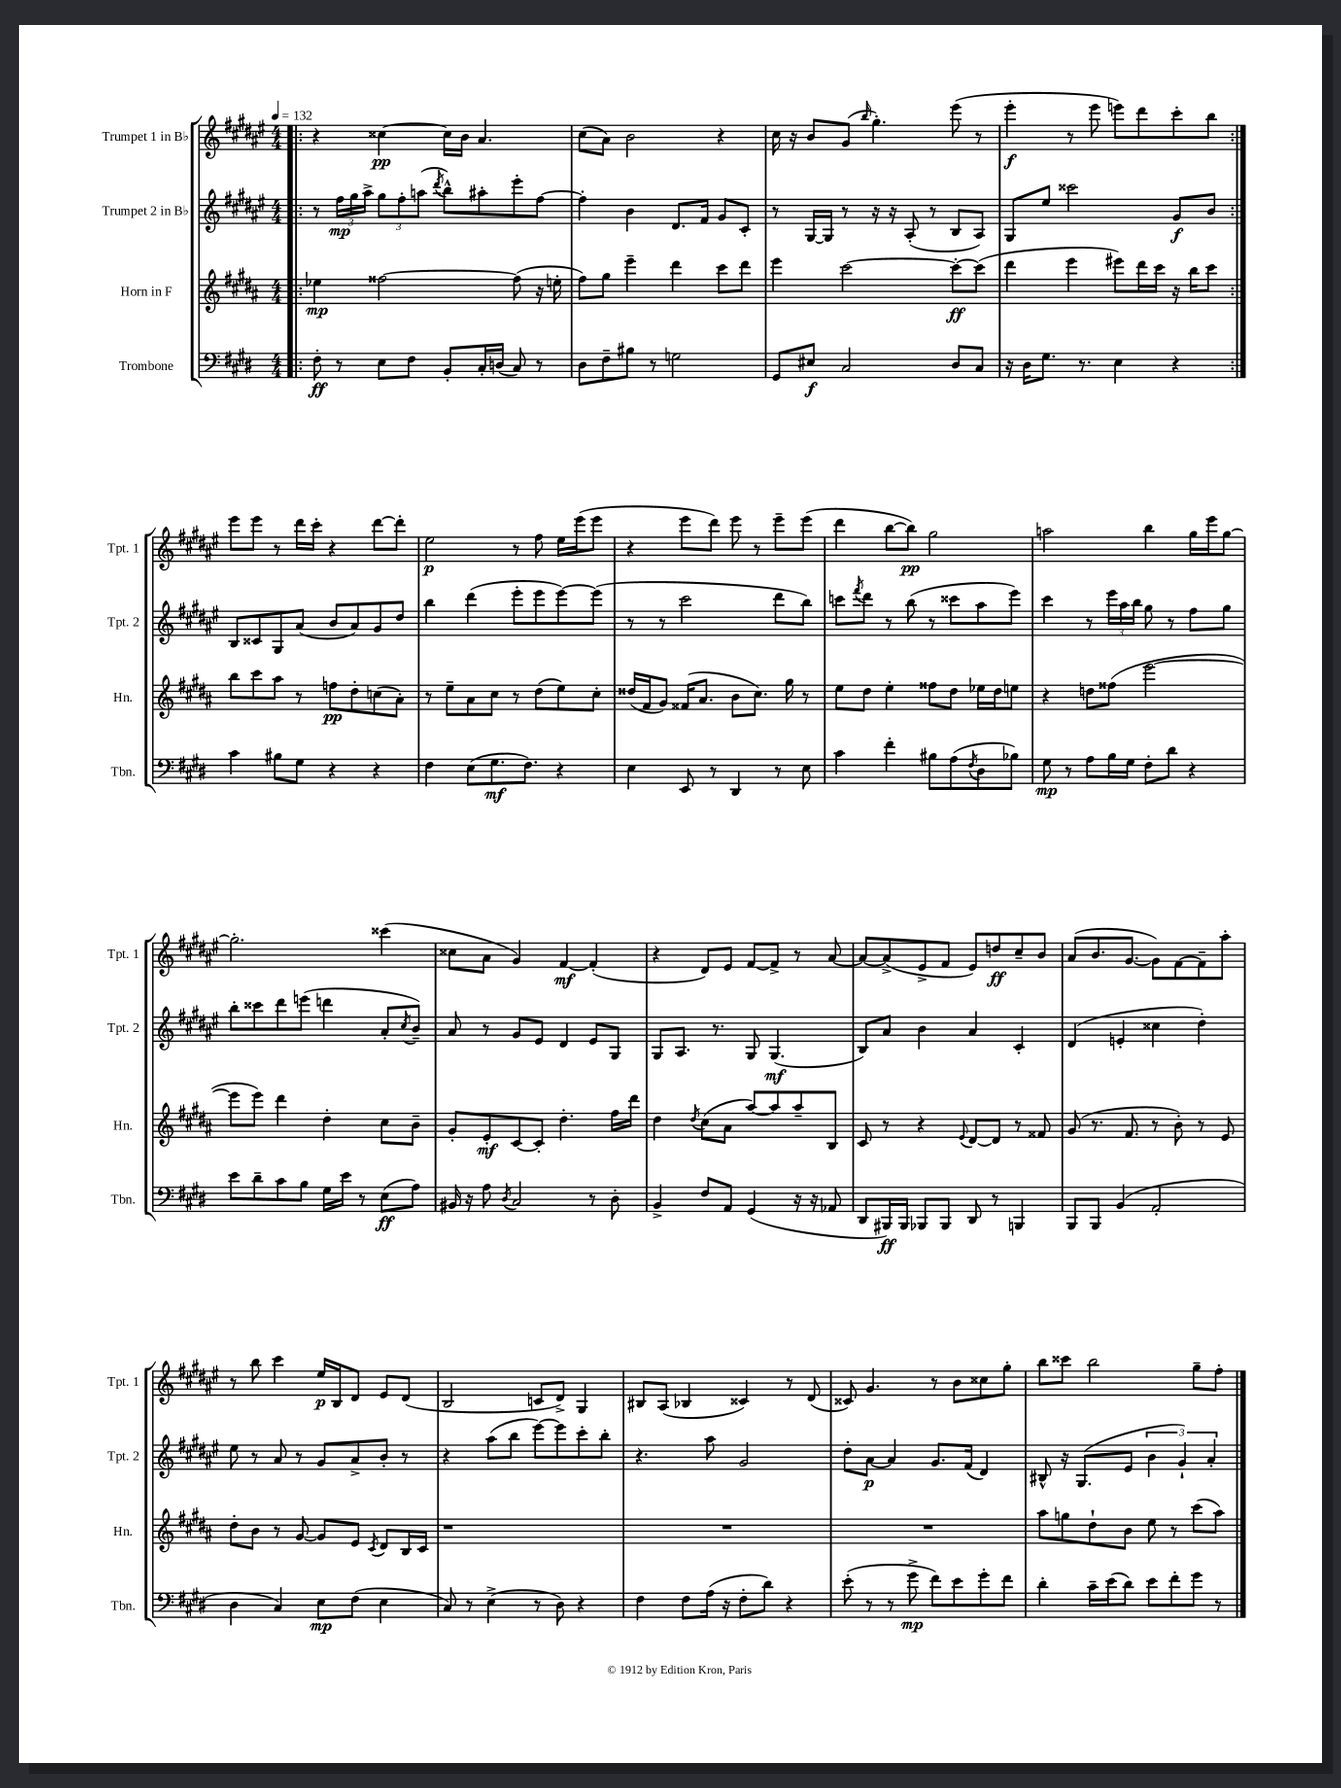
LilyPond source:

<<
\new StaffGroup <<
\new Staff = "s0" \with { instrumentName = "Trumpet 1 in Bb" shortInstrumentName = "Tpt. 1" } {
    \clef treble \key fis \major \numericTimeSignature \time 4/4 \tempo 4 = 132
    \repeat volta 2 { \bar ".|:" r4 cisis''4~\pp cisis''16 b'16 ais'4. |
    cis''8( ais'8) b'2 r4 |
    cis''16 r16 b'8 gis'8( \grace { b''16 } gis''4.-.) eis'''8( r8 |
    eis'''4-.\f r8 eis'''8 e'''8) dis'''8 cis'''8-. b''8 | }
    eis'''8 eis'''8 r8 dis'''16 cis'''16-. r4 dis'''8~ dis'''8-. |
    eis''2\p r8 fis''8 eis''16 eis'''16( eis'''8 |
    r4 eis'''8 dis'''8) eis'''8 r8 eis'''8-- eis'''8( |
    dis'''4 b''8~ b''8\pp) gis''2 |
    a''2 b''4 gis''16 eis'''16 gis''8~ |
    gis''2.-. cisis'''4( |
    cisis''8 ais'8 gis'4) fis'4~\mf fis'4-.( |
    r4 dis'8) eis'8 fis'8~ fis'8-> r8 ais'8~ |
    ais'8~ ais'8->( eis'8-> fis'8 eis'8) d''8\ff cis''8-- b'8 |
    ais'8( b'8. gis'8.~ gis'8) fis'8~ fis'8-- ais''8-. |
    r8 b''8 cis'''4 eis''16\p b16 dis'8 eis'8 dis'8( |
    b2 c'8 dis'8->) gis4 |
    bis8 ais8( bes4 cisis'4) r8 dis'8( |
    cisis'8) gis'4. r8 b'8 cisis''8 gis''8-. |
    b''8 cisis'''8 b''2 gis''8-- fis''8-. \bar "|." |
}
\new Staff = "s1" \with { instrumentName = "Trumpet 2 in Bb" shortInstrumentName = "Tpt. 2" } {
    \clef treble \key fis \major \numericTimeSignature \time 4/4
    \repeat volta 2 { \bar ".|:" r8 \tuplet 3/2 { fis''16\mp gis''16 ais''16-> } \tuplet 3/2 { gis''8 fis''8-. a''8( } \acciaccatura { dis'''8 } b''8-^) ais''8-. eis'''8-. fis''8~ |
    fis''4-. b'4 dis'8. fis'16 gis'8 cis'8-. |
    r8 gis16~ gis16 r8 r16 r16 ais8-.( r8 b8 ais8) |
    gis8 eis''8 cisis'''2 gis'8\f b'8 | }
    b8 cisis'8 gis8 ais'8( b'8 ais'8) gis'8 dis''8 |
    b''4 dis'''4( eis'''8-. eis'''8 eis'''8~) eis'''8( |
    r8 r8 cis'''2 dis'''8 b''8) |
    c'''8 \acciaccatura { fis'''8 } dis'''8 r8 b''8( r8 cisis'''8 ais''8 eis'''8) |
    cis'''4 r8 \tuplet 3/2 { eis'''16 ais''16 b''16 } gis''8 r8 fis''8 gis''8 |
    b''8-. cisis'''8 dis'''8 e'''8( d'''4 ais'8-. \acciaccatura { cis''8 } b'8--) |
    ais'8 r8 gis'8 eis'8 dis'4 eis'8 gis8 |
    gis8 ais8. r8. gis8 gis4.\mf( |
    b8) ais'8 b'4 ais'4 cis'4-. |
    dis'4( e'4-. cisis''4 dis''4-.) |
    eis''8 r8 ais'8 r8 gis'8 ais'8-> b'8-. r8 |
    r4 ais''8( b''8 eis'''8~) eis'''8 cis'''8-. b''8-. |
    r4. ais''8 gis'2 |
    dis''8-. ais'8~\p ais'4 gis'8. fis'16( dis'4) |
    bis8-^ r16 gis8.( eis'8 \tuplet 3/2 { b'4 gis'4-!) ais'4-. } \bar "|." |
}
\new Staff = "s2" \with { instrumentName = "Horn in F" shortInstrumentName = "Hn." } {
    \clef treble \key b \major \numericTimeSignature \time 4/4
    \repeat volta 2 { \bar ".|:" ees''4\mp fisis''2~ fisis''8( r16 e''16-. |
    fis''8) gis''8 e'''4-- dis'''4 cis'''8 dis'''8 |
    e'''4 cis'''2~ cis'''8~-.\ff cis'''8( |
    dis'''4 e'''4 eis'''8) dis'''16 cis'''16 r16 b''16 cis'''8 | }
    b''8 cis'''8 ais''8 r8 f''8\pp dis''8-. c''8( ais'8-.) |
    r8 e''8-- ais'8 cis''8 r8 dis''8( e''8) cis''8-. |
    disis''16( fis'16 gis'8) fisis'16( ais'8. b'8 cis''8.) gis''16 r8 |
    e''8 dis''8 e''4-. fisis''8 dis''8 ees''16 dis''16 e''8 |
    r4 d''8 fisis''8( e'''2~ |
    e'''8 e'''8) dis'''4 dis''4-. cis''8 b'8-- |
    gis'8-. e'8-.\mf cis'8~ cis'8-. dis''4.-. fis''16 dis'''16 |
    dis''4 \acciaccatura { dis''8 } cis''8( ais'8 ais''8~) ais''8 ais''8-- b8 |
    cis'8 r8 r4 \appoggiatura { e'8 } dis'8~ dis'8 r8 fisis'8 |
    gis'8( r8. fis'8. r8 b'8-.) r8 e'8 |
    dis''8-. b'8 r8 gis'8~ gis'8 e'8 \acciaccatura { cis'8 } dis'8 b16 cis'16 |
    r1 |
    R1 |
    R1 |
    ais''8 g''8 dis''8-! b'8 e''8 r8 cis'''8( ais''8) \bar "|." |
}
\new Staff = "s3" \with { instrumentName = "Trombone" shortInstrumentName = "Tbn." } {
    \clef bass \key e \major \numericTimeSignature \time 4/4
    \repeat volta 2 { \bar ".|:" fis8-.\ff r8 e8 fis8 b,8-. cis16-. d16( cis8) r8 |
    dis8 fis8-- bis8 r8 g2 |
    gis,8 eis8\f cis2 dis8 cis8 |
    r16 dis16 gis8. r8. e4 r4 | }
    cis'4 bis8 gis8 r4 r4 |
    fis4 e8( gis8.\mf fis8.) r4 |
    e4 e,8 r8 dis,4 r8 e8 |
    cis'4 fis'4-. bis8 a8( \acciaccatura { fis8 } dis8 bes8) |
    gis8\mp r8 a8 b16 gis16 fis8-. dis'8 r4 |
    e'8 dis'8-- cis'8 b8 gis16 e'16 r8 e8\ff( a8) |
    bis,16 r16 a8 \acciaccatura { dis8 } cis2 r8 dis8-. |
    b,4-> fis8 a,8 gis,4( r16 r16 aes,8 |
    dis,8 bis,,16\ff) bis,,16 bes,,8 bes,,8 dis,8 r8 b,,4 |
    b,,8 b,,8 b,4( a,2-. |
    dis4 cis4) e8\mp fis8( e4 |
    cis8) r8 e4->( r8 dis8) r4 |
    fis4 fis8 a16( r16 fis8-. dis'8) r4 |
    e'8-.( r8 r8 gis'8->\mp fis'8) e'8 gis'8-. fis'8 |
    dis'4-. cis'16-- e'16( dis'8) e'8 fis'8-. gis'8 r8 \bar "|." |
}
>>
>>
\layout { \context { \Score \remove "Bar_number_engraver" } }
